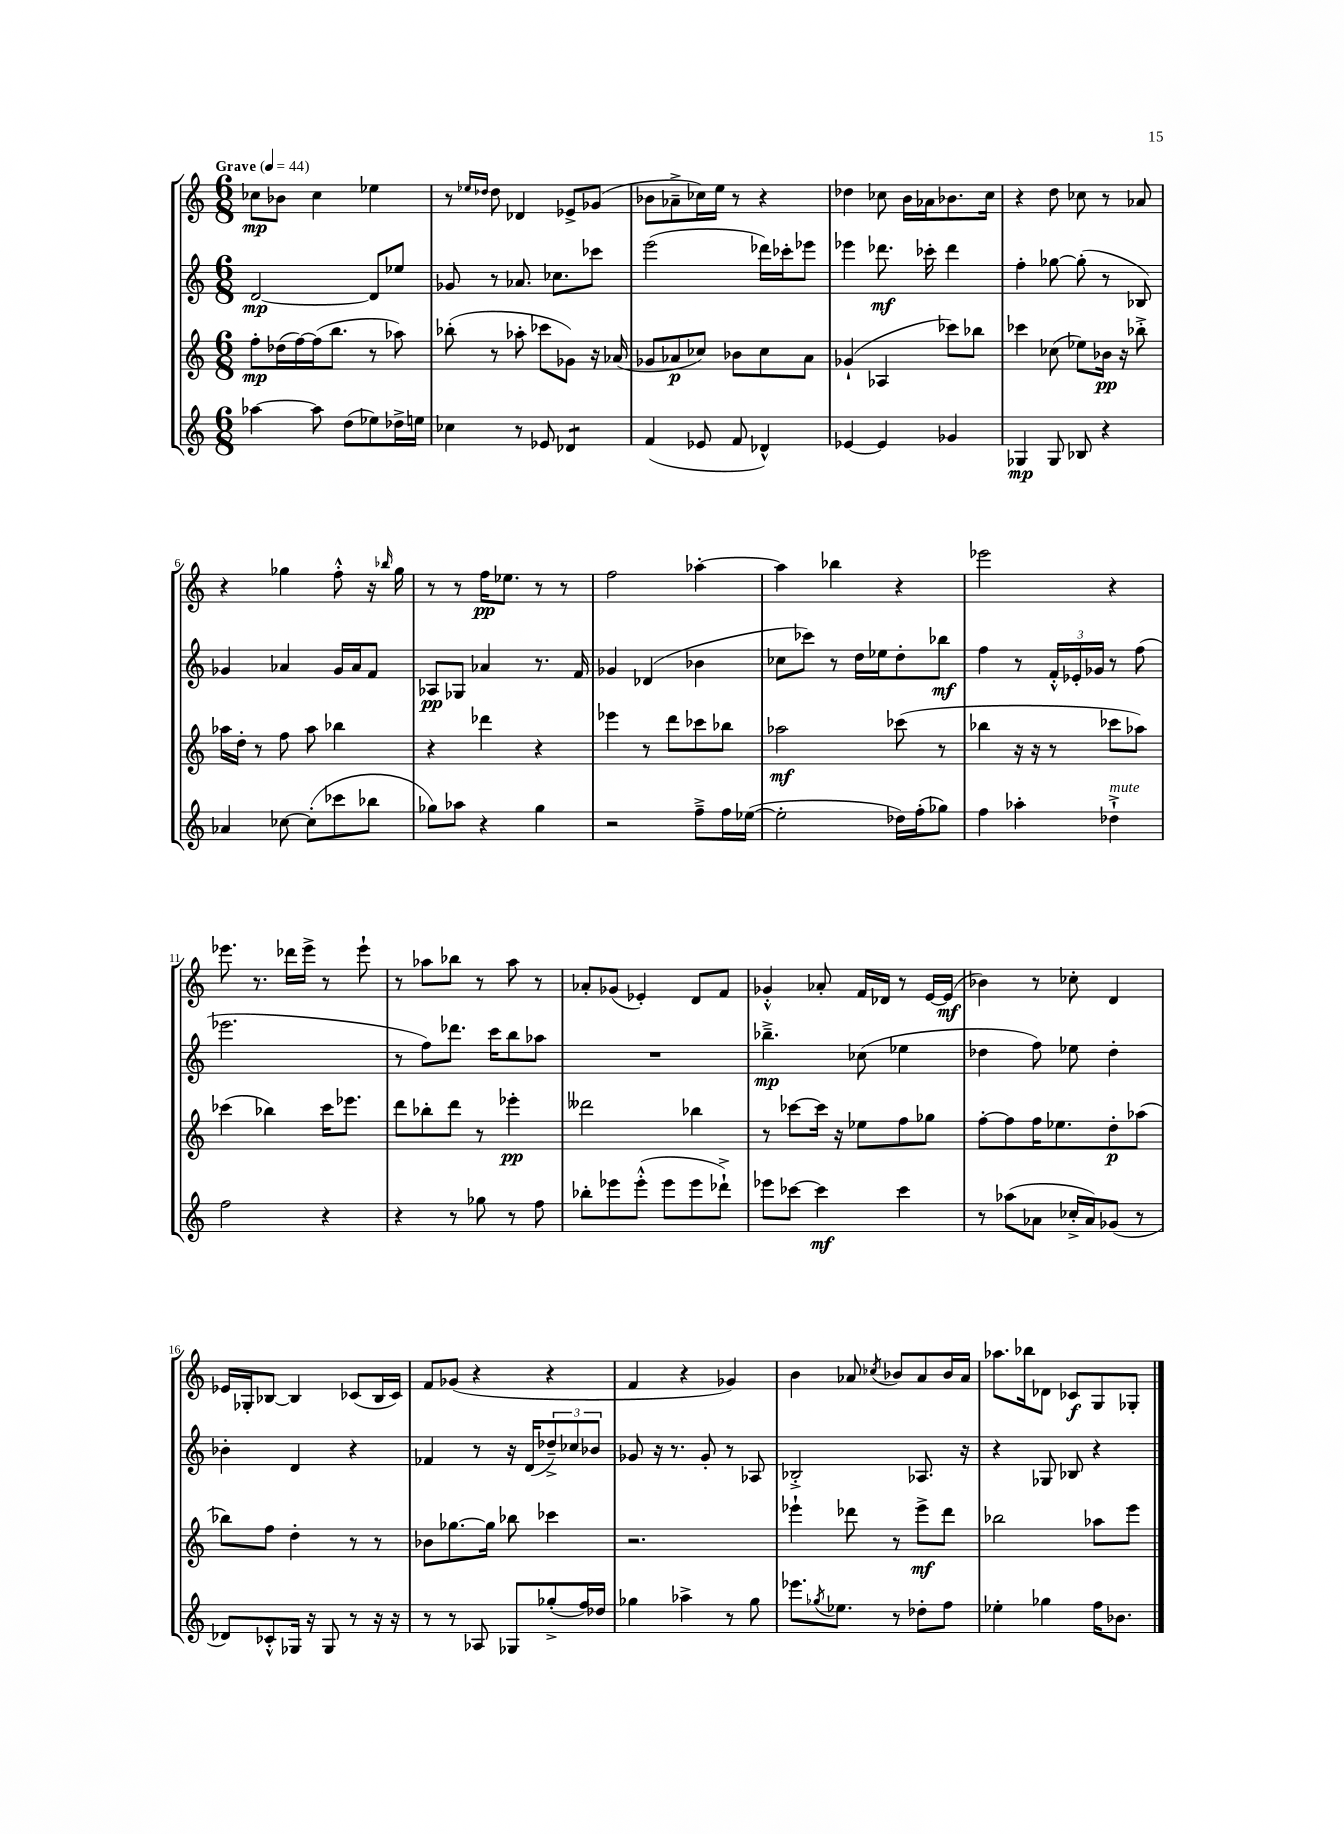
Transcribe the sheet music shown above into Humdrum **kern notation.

**kern	**kern	**kern	**kern
*staff4	*staff3	*staff2	*staff1
*clefG2	*clefG2	*clefG2	*clefG2
*k[]	*k[]	*k[]	*k[]
*M6/8	*M6/8	*M6/8	*M6/8
*MM44	*MM44	*MM44	*MM44
[4aa-\	8ff'\L	[2d/	8cc-\L
.	(16dd-\L	.	8b-\J
.	[16ff\)	.	.
8aa-\]	(16ff\]J	.	4cc-\
.	8.bb\J	.	.
(8dd\L	.	.	.
8ee-\)	8r	8d/]L	4ee-\
16dd-^\L	8aa-\)	8ee-/J	.
16ee\JJ	.	.	.
=	=	=	=
4cc-\	(8bb-'\	8g-/	8r
.	.	.	16qqee-/LL
.	.	.	16qqdd-/JJ
.	8r	8r	8dd-\
8r	8aa-'\	8.a-/	4d-/
8e-/	8ccc-\L	.	.
.	.	8.cc-\L	.
4d-/	8g-\J)	.	8e-^/L
.	16r	8ccc-\J	(8g-/J
.	(16a-/	.	.
=	=	=	=
(4f/	8g-/L	(2eee\	8b-\L
.	8a-/	.	8a-~^\
8e-/	8cc-/J)	.	16cc-\L)
.	.	.	16ee\JJ
8f/	8b-\L	.	8r
4d-^^/)	8cc-\	16ddd-\LL)	4r
.	.	16ccc-'\J	.
.	8a-\J	8eee-\J	.
=	=	=	=
[4e-/	(4g-`/	4eee-\	4dd-\
4e-/]	4A-/	8.ddd-\	8cc-\
.	.	.	16b\LL
.	.	16ccc-'\	16a-\J
4g-/	8ccc-\L)	4ddd-\	8.b-\
.	8bb-\J	.	.
.	.	.	16cc-\Jk
=	=	=	=
4G-/	4ccc-\	4ff'\	4r
8G-/	(8cc-\	[8gg-\	8dd\
8B-/	8ee-\L)	(8gg-'\]	8cc-\
4r	16b-\Jk	8r	8r
.	16r	.	.
.	8bb-'^\	8B-/)	8a-/
=	=	=	=
4a-/	16aa-\LL	4g-/	4r
.	16dd'\JJ	.	.
.	8r	.	.
[8cc-\	8ff\	4a-/	4gg-\
(8cc-'\]L	8aa-\	.	.
8ccc-\	4bb-\	16g-/LL	8ff'^^\
.	.	16a-/J	.
8bb-\J	.	8f/J	16r
.	.	.	16qqbb-/
.	.	.	16gg-\
=	=	=	=
8gg-\L)	4r	8A-/L	8r
8aa-\J	.	8G-/J	8r
4r	4ddd-\	4a-/	16ff\LK
.	.	.	8.ee-\J
4gg-\	4r	8.r	8r
.	.	.	8r
.	.	16f/	.
=	=	=	=
2r	4eee-\	4g-/	2ff\
.	8r	(4d-/	.
.	8ddd\L	.	.
8ff~^\L	8ccc-\	4b-\	[4aa-'\
16ff\L	8bb-\J	.	.
([16ee-\JJ	.	.	.
=	=	=	=
2ee-'\]	2aa-\	8cc-\L	4aa-\]
.	.	8ccc-\J)	.
.	.	8r	4bb-\
.	.	16dd\LL	.
.	.	16ee-\J	.
16dd-\LL)	(8ccc-\	8dd'\	4r
(16ff'\J	.	.	.
8gg-\J)	8r	8bb-\J	.
=	=	=	=
4ff\	4bb-\	4ff\	2eee-\
4aa-'\	16r	8r	.
.	16r	.	.
.	8r	24f'^^/LL	.
.	.	24e-'/	.
.	.	24g-/JJ	.
4dd-`^\	8ccc-\L	8r	4r
.	8aa-\J)	(8ff\	.
=	=	=	=
2ff\	(4ccc-\	2.eee-\	8.eee-\
.	.	.	8.r
.	4bb-\)	.	.
.	.	.	16ddd-\LL
.	.	.	16eee-^\JJ
4r	16ccc-\LK	.	8r
.	8.eee-\J	.	.
.	.	.	8eee-`\
=	=	=	=
4r	8ddd\L	8r	8r
.	8bb-'\	8ff\L)	8aa-\L
8r	8ddd\J	8.ddd-\J	8bb-\J
8gg-\	8r	.	8r
.	.	16ccc\LK	.
8r	4eee-'\	8bb\	8aa-\
8ff\	.	8aa-\J	8r
=	=	=	=
8bb-'\L	2ddd--\	2.r	8a-'/L
8eee-\	.	.	(8g-/J
(8eee-'^^\J	.	.	4e-'/)
8eee-\L	.	.	.
8eee-\	4bb-\	.	8d/L
8ddd-`^\J)	.	.	8f/J
=	=	=	=
8eee-\L	8r	4.bb-~^\	4g-'^^/
[8ccc-\J	[8ccc-\L	.	.
4ccc-\]	16ccc-\]Jk	.	8a-'/
.	16r	.	.
.	8ee-\L	(8cc-\	16f/LL
.	.	.	16d-/JJ
4ccc-\	8ff\	4ee-\	8r
.	8gg-\J	.	[16e/LL
.	.	.	(16e/]JJ
=	=	=	=
8r	[8ff'\L	4dd-\	4b-\)
(8aa-\L	8ff\]	.	.
8a-\J	16ff\K	8ff\)	8r
.	8.ee-\	.	.
16cc-'^/LL	.	8ee-\	8cc-'\
16a-/J)	.	.	.
(8g-/J	8dd'\	4dd-'\	4d/
8r	(8aa-\J	.	.
=	=	=	=
8d-/L)	8bb-\L)	4b-'\	16e-/LL
.	.	.	16G-'/J
8c-'^^/	8ff\J	.	[8B-/J
16G-/Jk	4dd'\	4d/	4B-/]
16r	.	.	.
8G-/	.	.	.
8r	8r	4r	(8c-/L
16r	8r	.	16B-/L
16r	.	.	16c-/JJ)
=	=	=	=
8r	8b-\L	4f-/	8f/L
8r	[8.gg-\	.	(8g-/J
8A-/	.	8r	4r
.	16gg-\]Jk	.	.
8G-/L	8bb-\	16r	.
.	.	(16d/LK	.
(8gg-'^/	4ccc-\	12dd-~^/)	4r
.	.	12cc-/	.
16ff/L)	.	.	.
.	.	12b-/J	.
16dd-/JJ	.	.	.
=	=	=	=
4gg-\	2.r	8g-/	4f/
.	.	16r	.
.	.	8.r	.
4aa-^\	.	.	4r
.	.	8g-'/	.
8r	.	8r	4g-/)
8gg-\	.	8A-/	.
=	=	=	=
8.eee-\L	4eee-`\	2B-'^/	4b\
8qgg-/	.	.	.
8.ee-\J	.	.	.
.	8ddd-\	.	8a-/
.	.	.	8qcc-/
8r	8r	.	8b-/L
8dd-'\L	8eee-^\L	8.A-/	8a-/
8ff\J	8ddd-\J	.	16b-/L
.	.	16r	16a-/JJ
=	=	=	=
4ee-'\	2bb-\	4r	8.aa-\L
.	.	.	16bb-\k
4gg-\	.	8G-/	8d-\J
.	.	8B-/	8c-/L
16ff\LK	8aa-\L	4r	8G/
8.b-\J	.	.	.
.	8eee\J	.	8G-'/J
==	==	==	==
*-	*-	*-	*-
